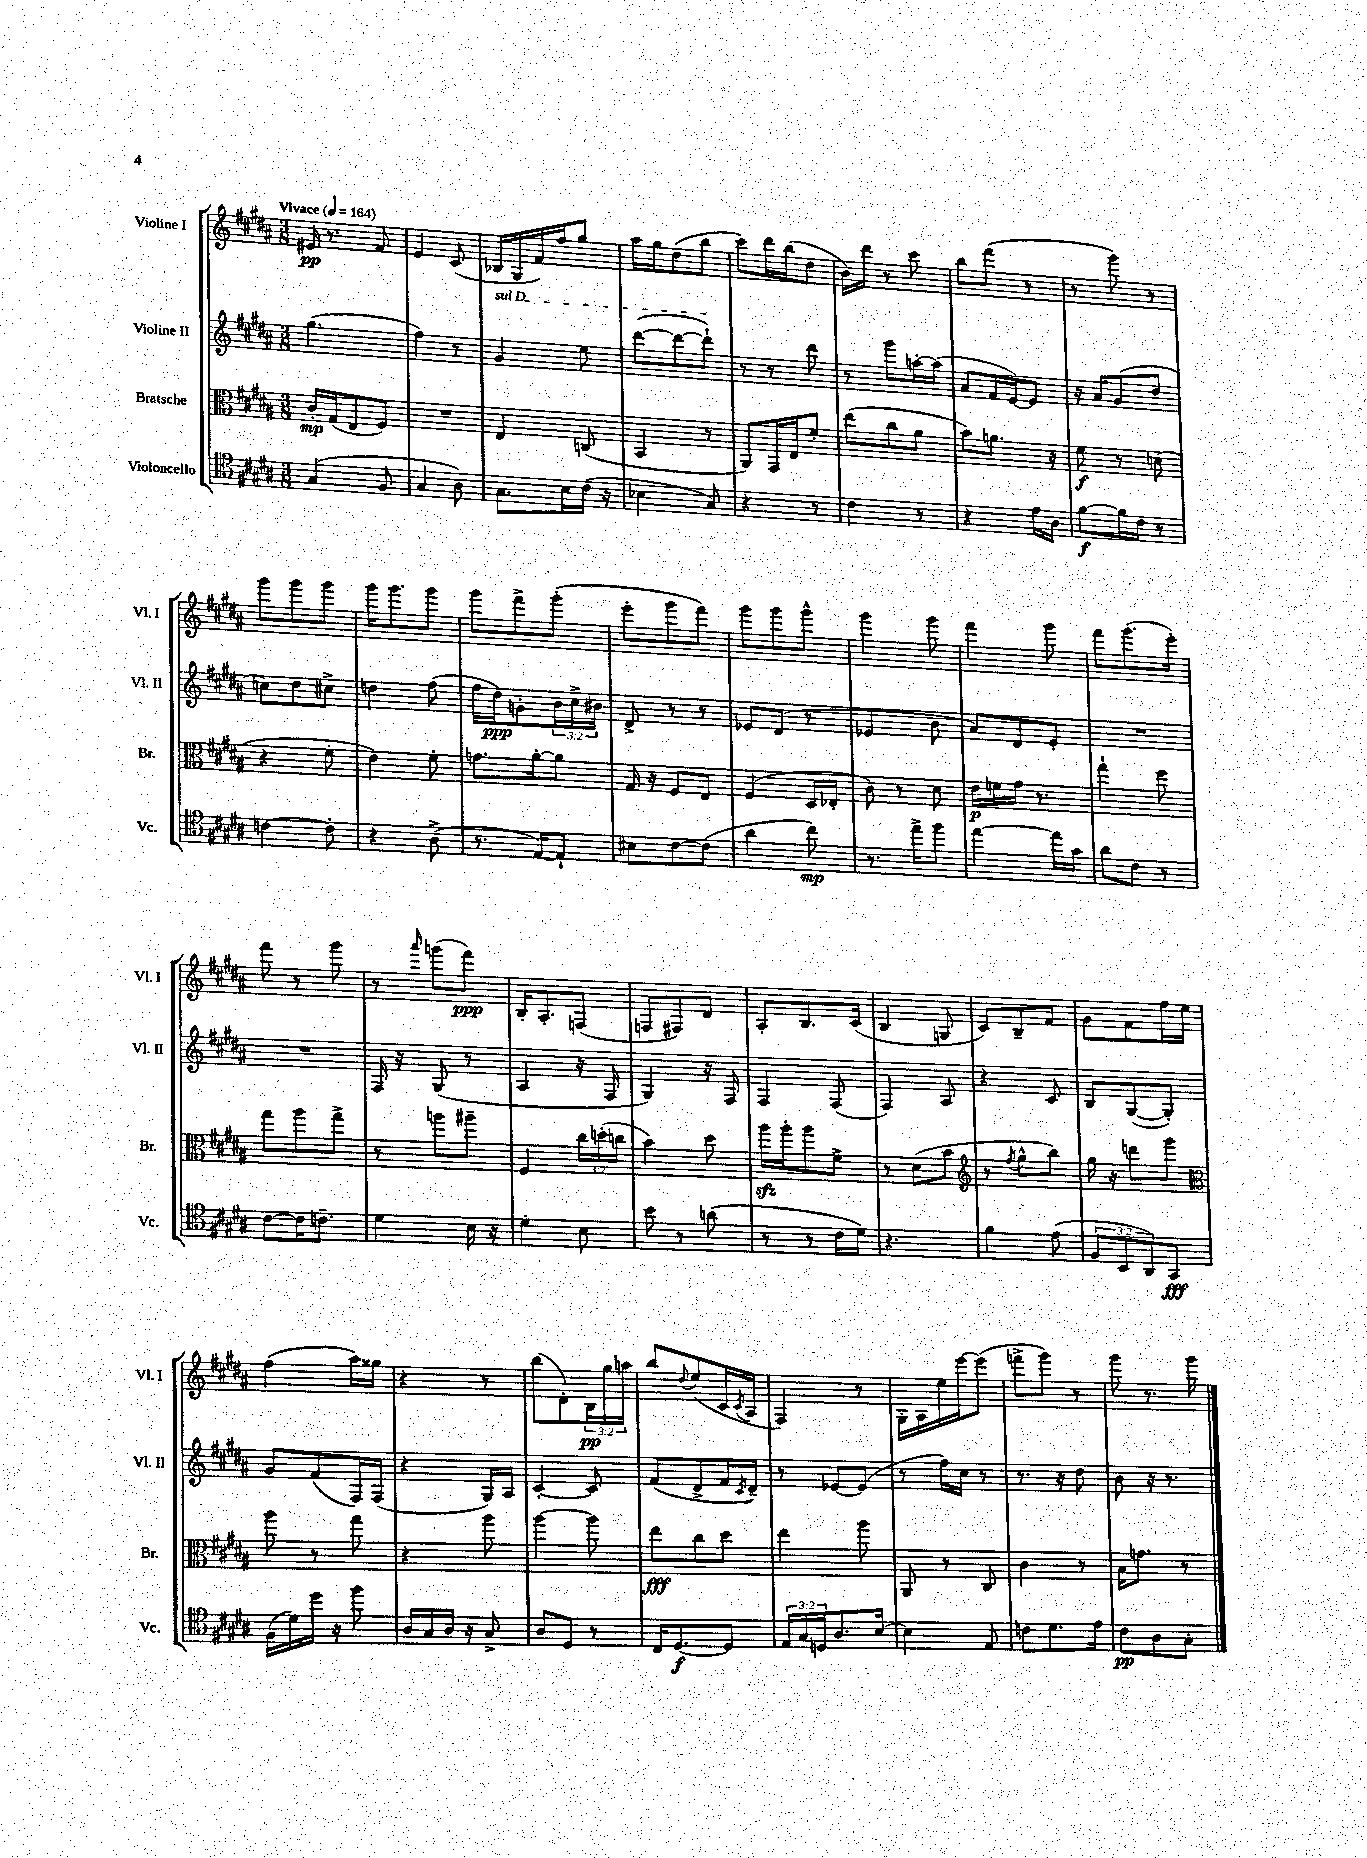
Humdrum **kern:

**kern	**kern	**kern	**kern
*staff4	*staff3	*staff2	*staff1
*clefC4	*clefC3	*clefG2	*clefG2
*k[f#c#g#d#a#]	*k[f#c#g#d#a#]	*k[f#c#g#d#a#]	*k[f#c#g#d#a#]
*M3/8	*M3/8	*M3/8	*M3/8
*MM164	*MM164	*MM164	*MM164
(4G#	16c#'	(4.gg#	16e#
.	(16G#	.	8.r
.	8E	.	.
8F#	8F#)	.	8f#
=	=	=	=
4G#	4.r	4ff#)	4e
8A#)	.	8r	(8c#
=	=	=	=
8.G#	4E	4g#	16B-
.	.	.	16G#
.	.	.	16f#)
16B	.	.	16ff#
(16c#	(8C	8ee	8gg#
16r	.	.	.
=	=	=	=
4B-	4BB	([8ddd#	16aa#
.	.	.	16gg#
.	.	8ddd#_	(8dd#
8G#)	8r	8ddd#`])	8bb
=	=	=	=
4r	8AA#)	8r	8ccc#)
.	16GG#	8r	16ddd#
.	16E	.	(16bb
8r	8f#'	8ddd#	8dd#
=	=	=	=
4c#	(8ee	8r	16b)
.	.	.	16ddd#
.	8cc#	8ggg#	8r
8r	8a#	[16aa'	8ccc#
.	.	(16aa]	.
=	=	=	=
4r	8b)	8a#	8bb
.	8.a	16f#	(8fff#
.	.	[16e)	.
16e	.	8e]	8r
16A#	16r	.	.
=	=	=	=
[8f#	8f#	16r	8r
.	.	16a#	.
16f#]	8r	(8g#	8ggg#)
16c#	.	.	.
8r	(8d	8dd#	8r
=	=	=	=
[4c	4r	8cc)	8ggg#
.	.	8dd#	8ggg#
8c']	8f#'	8cc#^	8ggg#
=	=	=	=
4r	4e)	4dd	16ggg#
.	.	.	8.ggg#
(8A#^	8f#'	(8ff#	8ggg#
=	=	=	=
8.r	8.g	16ff#	8ggg#
.	.	16dd#)	.
.	.	8g'	8fff#^
[16E)	[16a#'	.	.
8E`]	8a#]	24b	(8ggg#'
.	.	24cc#^	.
.	.	24b#	.
=	=	=	=
8B#	16G#	8d#^	8eee'
.	16r	.	.
[8c#	8F#	8r	8ggg#
(8c#]	8E	8r	8fff#)
=	=	=	=
4a#	(4F#	8e-	8ggg#
.	.	(8d#	8ggg#
8cc#)	16D#	8r	8ggg#^^
.	16E-'	.	.
=	=	=	=
8.r	8c#)	4e-	4ggg#
.	8r	.	.
16ee^	.	.	.
8ff#	8d#	8b	8ggg#
=	=	=	=
[4ee	16e	8a#)	4fff#
.	16f	.	.
.	16g#	8d#	.
.	8.r	.	.
16ee]	.	8e'	8ggg#
16g#	.	.	.
=	=	=	=
8a#	4gg#`	4.r	8fff#
8c#	.	.	(8.ggg#
8r	8ff#	.	.
.	.	.	16eee')
=	=	=	=
[8c#	8gg#	4.r	8fff#
16c#]	8aa#	.	8r
8.c~	.	.	.
.	8gg#^	.	8ggg#
=	=	=	=
4d#	8r	16F#	8r
.	.	16r	.
.	.	.	16qqaaa#
.	8aa	(8G#	(8ggg
16B	8aa#~	8r	8fff#)
16r	.	.	.
=	=	=	=
4d#'	4F#	4A#	16B'
.	.	.	8.A#'
8B	24cc#	16r	(8F
.	(24dd'	.	.
.	.	16F#	.
.	24cc	.	.
=	=	=	=
8b	4b)	4G#)	8F
8r	.	.	8F#)
(8a	8dd#	16r	8d#
.	.	16F#	.
=	=	=	=
8r	16aa#	4F#	8A#'
.	16aa#'	.	.
8r	8aa#	.	8.B
16c#	8f#^	(8F#	.
16d#)	.	.	(16c#
=	=	=	=
4.r	8r	4F#)	4B
.	(8d#	.	.
.	8b	8A#	8G
=	=	=	=
*	*clefG2	*	*
4f#	8r	4r	8c#)
.	8qff#	.	.
.	8gg#^^	.	8B~
(8e	8bb)	8c#	8f#
=	=	=	=
12F#	16gg#	8B	8g#
.	16r	.	.
12BB	.	.	.
.	8ddd	([8G#	8f#
12AA#)	.	.	.
8GG#	8ggg#	8G#'])	16ff#
.	.	.	16ee
=	=	=	=
*	*clefC3	*	*
(16F#	8aa#	8g#	(4ff#
16d#)	.	.	.
16dd#	8r	(8f#	.
16r	.	.	.
8ff#	8gg#	16F#)	16aa#)
.	.	(16F#	16gg##
=	=	=	=
16A#	4r	4r	4r
16G#	.	.	.
16A#	.	.	.
16r	.	.	.
8G#^	8aa#	16G#)	8r
.	.	16A#	.
=	=	=	=
8A#	[4aa#	[4c#'	(8bb
8D#	.	.	8d#')
8r	8aa#]	8c#]	24B
.	.	.	24gg#
.	.	.	24aa
=	=	=	=
16C#	8ee	(8f#	8bb
[8.D#	.	.	.
.	.	.	8qqdd#
.	8cc#	8d#^	(8ee
8D#]	8dd#	16f#	16c#
.	.	8qc#	8qc#
.	.	16d#~)	16A#
=	=	=	=
24E	4ee	8r	4F#)
24G#	.	.	.
24D	.	.	.
8.A#	.	[8e-	.
.	8aa#	(8e-]	8r
[16B	.	.	.
=	=	=	=
4B]	8AA#	8r	16G#'
.	.	.	16A#
.	8r	16ff#)	16ee
.	.	16cc#	[16eee
8E	8C#	8r	(8eee]
=	=	=	=
8c	4c#	8.r	8fff^
8.d#	.	.	8ggg#)
.	.	16r	.
.	8r	8dd#	8r
16e	.	.	.
=	=	=	=
8c#	16B	8b	8ggg#
.	8.g	.	.
8A#	.	16r	8.r
.	.	8.r	.
8G#'	8r	.	.
.	.	.	16ggg#
==	==	==	==
*-	*-	*-	*-
